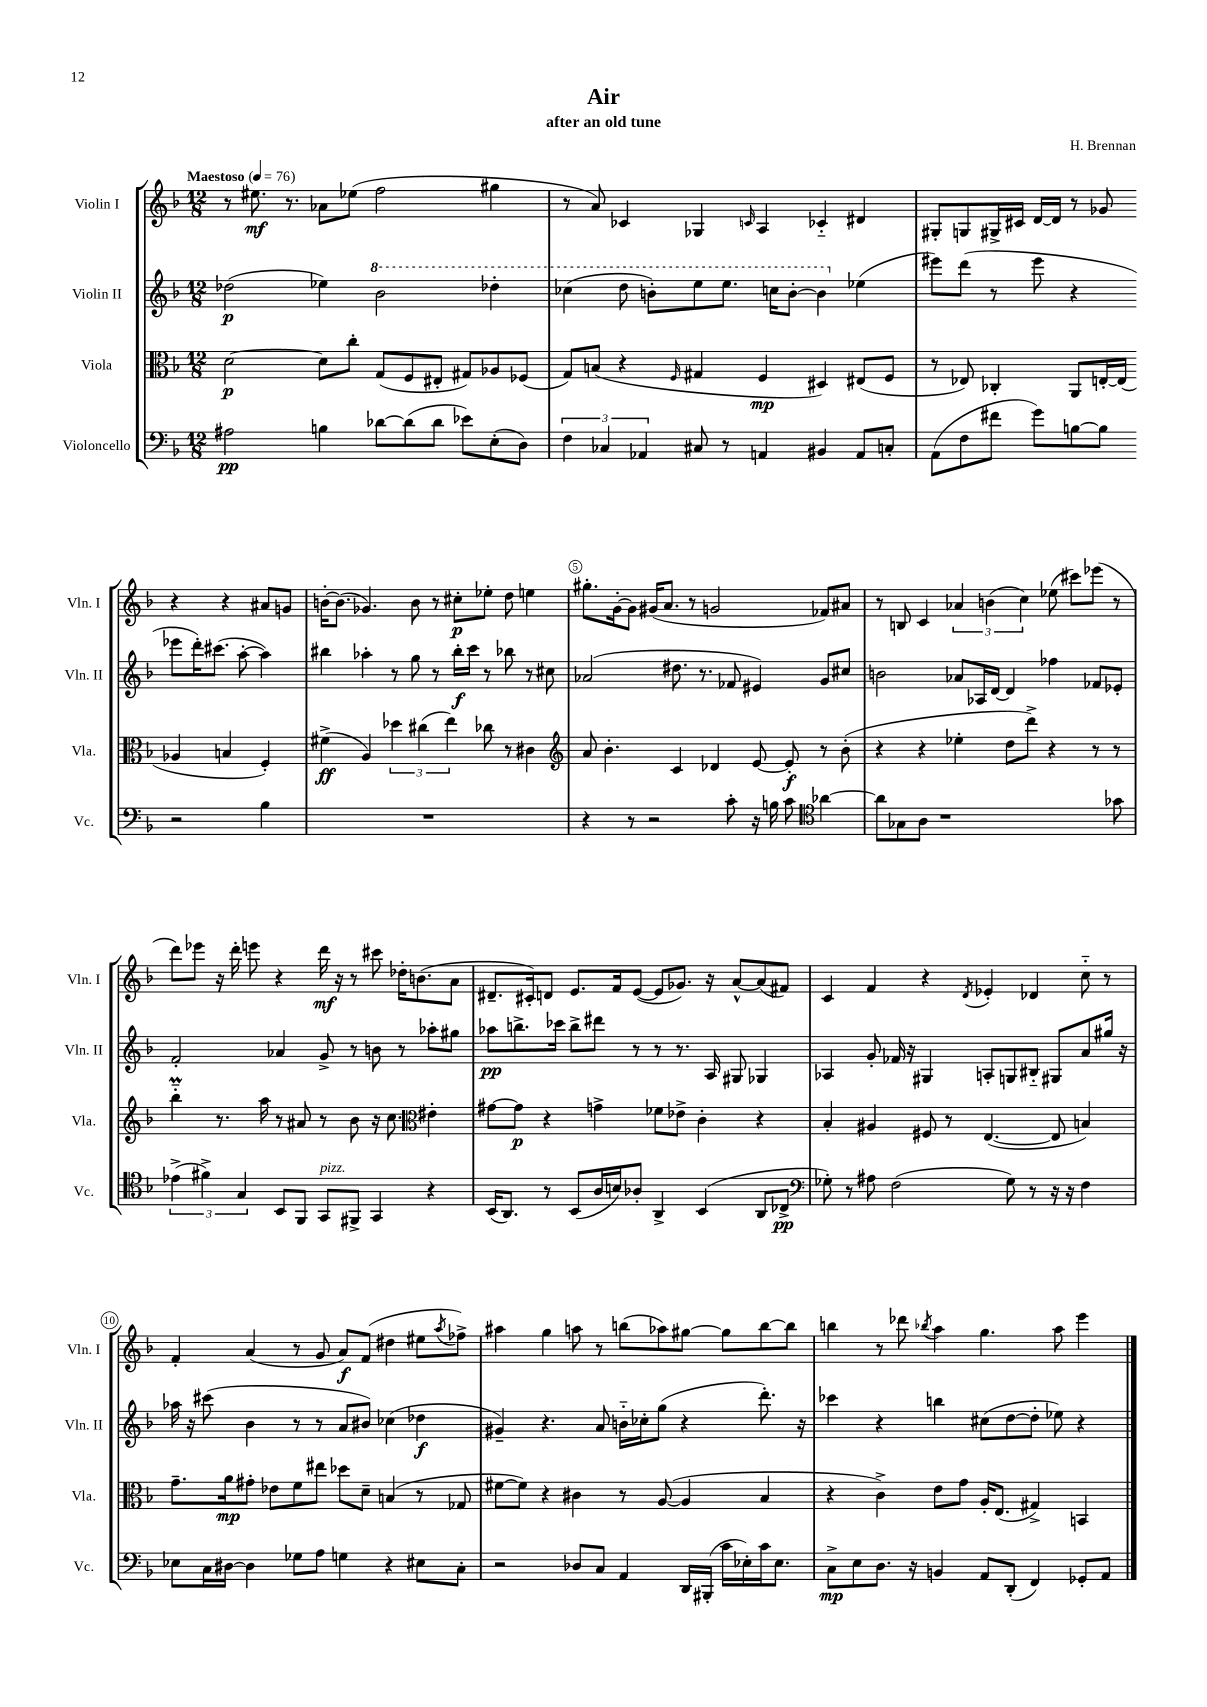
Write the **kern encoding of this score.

**kern	**kern	**kern	**kern
*staff4	*staff3	*staff2	*staff1
*clefF4	*clefC3	*clefG2	*clefG2
*k[b-]	*k[b-]	*k[b-]	*k[b-]
*M12/8	*M12/8	*M12/8	*M12/8
*MM76	*MM76	*MM76	*MM76
2A#	[2d	(2dd-	8r
.	.	.	8.ee#
.	.	.	8.r
4B	8d]	4ee-)	8a-
.	8cc'	.	(8ee-
[8d-	(8G	2bb-	2ff
(8d-]	8F	.	.
8d-	8E#'	.	.
8e-)	8G#)	.	.
(8E'	8A-	4ddd-'	4gg#
8D)	(8F-	.	.
=	=	=	=
6F	8G)	(4ccc-	8r
.	(8B	.	8a)
6C-	.	.	.
.	4r	8ddd	4c-
6AA-	.	.	.
.	.	8bb')	.
.	16qqF	.	.
8C#	4G#	8eee	4G-
8r	.	8.eee	.
.	.	.	16qqc
4AA	4F	.	4A
.	.	16ccc	.
.	.	[8bb'	.
4BB#	4D#)	4bb]	4c-'~
8AA	(8E#	(4ee-	4d#
8C'	8F	.	.
=	=	=	=
(8AA	8r	8eee#)	8G#'
8F	8E-)	(8ddd	8G
8f#	4C-'	8r	16G#^
.	.	.	16c#
8g)	.	8eee#	[16d
.	.	.	16d]
[8B	8AA	4r	8r
8B]	[16E'	.	8g-
.	(16E]	.	.
2r	4A-	8eee-	4r
.	.	16ddd')	.
.	.	(8.ccc#	.
.	4B	.	4r
.	.	[8aa'	.
4B	4F')	4aa])	8a#
.	.	.	8g
=	=	=	=
1.r	(4f#^	4bb#	[16b'
.	.	.	(8.b]
.	4A)	4aa-'	4.g-)
.	6dd-	8r	.
.	.	8gg	8b
.	(6cc#	.	.
.	.	8r	8r
.	6ee)	.	.
.	.	16bb#'	8cc#'
.	.	16ccc	.
.	8cc-	8r	8ee-'
.	8r	8bb-	8dd
.	4c#	8r	4ee
.	.	8cc#	.
=	=	=	=
*	*clefG2	*	*
4r	8a	(2a-	8.gg#'
.	4.b-'	.	.
.	.	.	[16g'
8r	.	.	8g]
2r	.	.	(16g#
.	.	.	8.a
.	4c	8.dd#	.
.	.	.	8r
.	.	8.r	.
.	4d-	.	2g
8c'	.	8f-	.
16r	[8e	4e#)	.
16B	.	.	.
8c	8e']	.	.
*clefC4	*	*	*
[4a-	8r	8g	8f-)
.	(8b-'	8cc#	8a#
=	=	=	=
8a-]	4r	2b	8r
8G-	.	.	8B
8A	4r	.	4c
1r	.	.	.
.	4ee-'	8a-	6a-
.	.	16A-	.
.	.	.	(6b
.	.	[16d	.
.	8dd	4d]	.
.	.	.	6cc)
.	8ddd^)	.	.
.	4r	4ff-	(8ee-
.	.	.	8ccc#)
.	8r	8f-	(8eee-
8g-	8r	8e-'	8r
=	=	=	=
(6e-^	4bb-'~	2f'	8ddd)
.	.	.	8eee-
6f#^)	.	.	.
.	8.r	.	16r
.	.	.	16ddd'
6G	.	.	.
.	.	.	8eee
.	16aa	.	.
8BB-	8r	4a-	4r
8FF	8a#	.	.
8GG	8r	8g^	16ddd
.	.	.	16r
8FF#^	8b-	8r	8r
4GG	16r	8b	8ccc#
.	8.cc	.	.
.	.	8r	16dd-'
.	.	.	(8.b
*	*clefC3	*	*
4r	4e#'	8aa-'	.
.	.	8gg#	8a
=	=	=	=
(16BB-	[8g#	8aa-	8.d#~
8.AA)	.	.	.
.	8g#]	8.bb^	.
.	.	.	16c#')
8r	4r	.	8d
.	.	16ccc-	.
(8BB-	.	8bb^	8.e
16A	4g^	8ddd#	.
16B)	.	.	16f
8A-'	.	8r	([8e
4AA^	8f-	8r	8e]
.	8e-^	8.r	8.g-)
(4BB-	4c'	.	.
.	.	16A	16r
.	.	8G#	[8a^^
8AA	4r	4G-	(8a]
8C-^	.	.	8f#)
=	=	=	=
*clefF4	*	*	*
8G-')	4B-'	4A-	4c
8r	.	.	.
8A#	4A#	8g'	4f
(2F	.	16f-	.
.	.	16r	.
.	8F#	4G#	4r
.	8r	.	.
.	.	.	8qd
.	([4.E	8A'	4e-'
8G-)	.	8G	.
8r	.	8B#'~	4d-
16r	8E]	8G#	.
16r	.	.	.
4F	4B)	8a	8cc'~
.	.	16gg#	8r
.	.	16r	.
=	=	=	=
8E-	8.g~	16aa-	4f'
.	.	16r	.
16C	.	(8ccc#	.
[16D#	16a	.	.
4D#]	8g#'	4b-	(4a
.	8e-	.	.
8G-	8f	8r	8r
8A	8ee#	8r	8g
4G	8dd-	8a	8a)
.	8d~	8b#)	(8f
4r	(4B	(4cc-	4dd#
8E#	8r	4dd-	8ee#
.	.	.	8qaa
8C'	8G-	.	8ff-^)
=	=	=	=
2r	[8f#	4g#~)	4aa#
.	8f#])	.	.
.	4r	4.r	4gg
8D-	4c#	.	8aa
8C	.	8a	8r
4AA	8r	16b'~	(8bb
.	.	16cc-'	.
.	([8A	(8gg	8aa-)
16DD	4A]	4r	[8gg#
(16BBB#'	.	.	.
16c	.	.	8gg#]
16E-')	.	.	.
16c	4B-	8.ddd')	[8bb
8.E-	.	.	.
.	.	.	8bb]
.	.	16r	.
=	=	=	=
8C^	4r	4ccc-	4bb
8E	.	.	.
8.D	4c^)	4r	8r
.	.	.	8ddd-
16r	.	.	.
.	.	.	8qbb-
4BB	8e	4bb	4aa
.	8g	.	.
8AA	16A'	(8cc#	4.gg
.	(8.E	.	.
(8DD'	.	[8dd	.
4FF)	4G#^)	8dd']	.
.	.	8ee-)	8aa
8GG-'	4BB	4r	4eee
8AA	.	.	.
==	==	==	==
*-	*-	*-	*-
